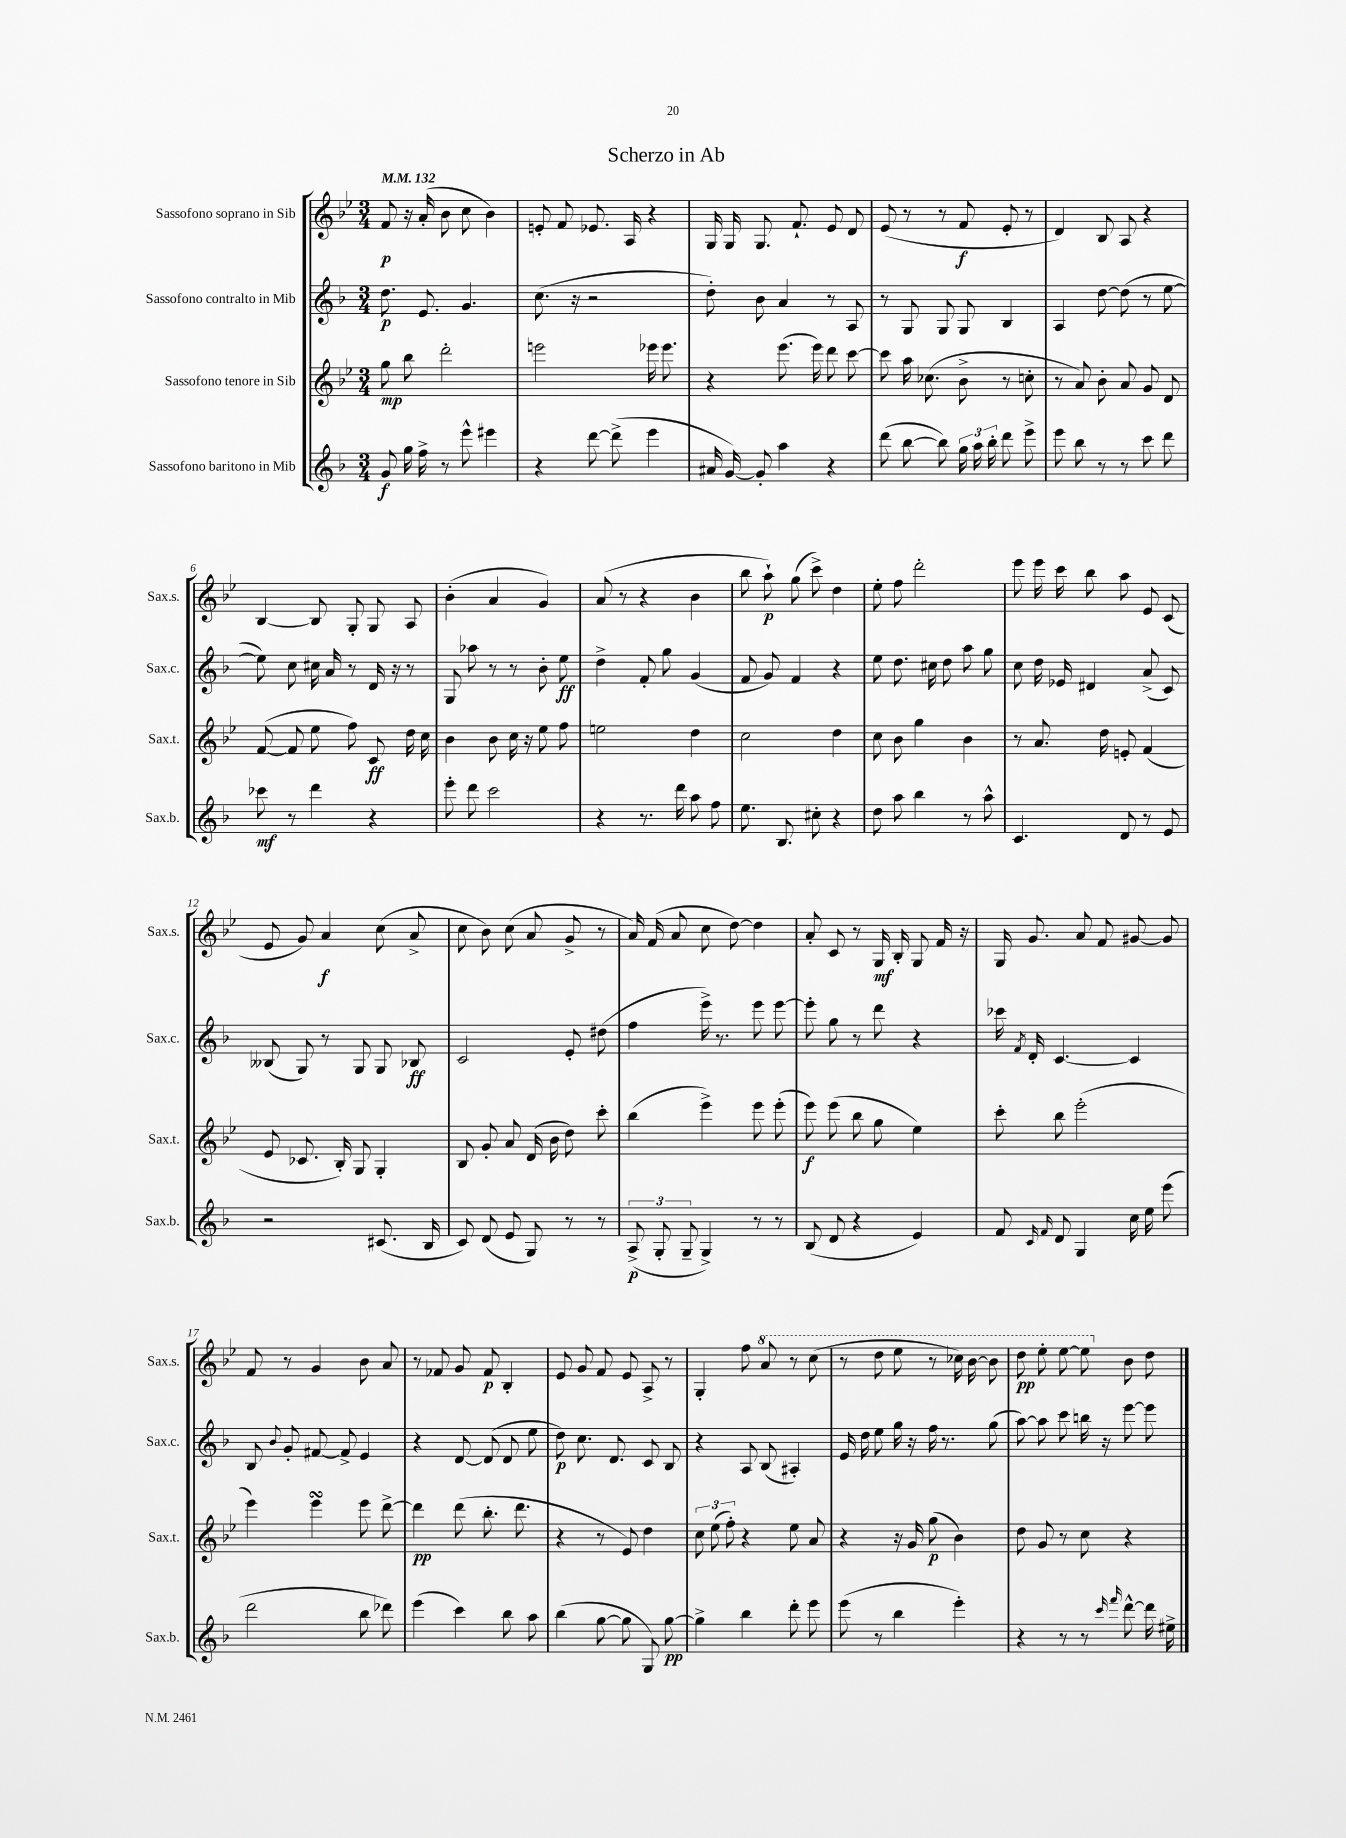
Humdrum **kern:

**kern	**dynam	**kern	**dynam	**kern	**dynam	**kern	**dynam
*part4	*part4	*part3	*part3	*part2	*part2	*part1	*part1
*staff4	*staff4	*staff3	*staff3	*staff2	*staff2	*staff1	*staff1
*I"Sassofono baritono in Mib	*	*I"Sassofono tenore in Sib	*	*I"Sassofono contralto in Mib	*	*I"Sassofono soprano in Sib	*
*I'Sax.b.	*	*I'Sax.t.	*	*I'Sax.c.	*	*I'Sax.s.	*
*clefG2	*	*clefG2	*	*clefG2	*	*clefG2	*
*k[b-]	*	*k[b-e-]	*	*k[b-]	*	*k[b-e-]	*
*M3/4	*	*M3/4	*	*M3/4	*	*M3/4	*
*MM132	*	*MM132	*	*MM132	*	*MM132	*
=1	=1	=1	=1	=1	=1	=1	=1
8g/	f	8gg\	mp	8.dd\	p	8f/	p
16gg\	.	8bb-\	.	.	.	16r	.
16ff^\	.	.	.	8.e/	.	(16a'/	.
8r	.	2ddd'\	.	.	.	8b-\	.
8eee^^\	.	.	.	4.g/	.	8cc\	.
4eee#X\	.	.	.	.	.	4b-\)	.
=2	=2	=2	=2	=2	=2	=2	=2
4r	.	2eeen\	.	(8.cc\	.	8en'/	.
.	.	.	.	.	.	8f/	.
.	.	.	.	16r	.	.	.
[8ddd\	.	.	.	2r	.	8.e-X/	.
(8ddd^\]	.	.	.	.	.	.	.
.	.	.	.	.	.	16A/	.
4eee\	.	16eee-X\	.	.	.	4r	.
.	.	8.eee-\	.	.	.	.	.
=3	=3	=3	=3	=3	=3	=3	=3
16a#X/	.	4r	.	8dd'\)	.	16G/	.
[16g/)	.	.	.	.	.	16G/	.
8g'/]	.	.	.	8b-\	.	8.G/	.
4aa\	.	(8.eee-\	.	4a/	.	.	.
.	.	.	.	.	.	8.f`/	.
.	.	16eee-\)	.	.	.	.	.
4r	.	8ddd\	.	8r	.	8e-/	.
.	.	[8ccc\	.	8A/	.	8d/	.
=4	=4	=4	=4	=4	=4	=4	=4
(8ddd\	.	8ccc\]	.	8r	.	(8e-/	.
[8bb-\	.	16aa\	.	8G/	.	8r	.
.	.	(8.cc-X\	.	.	.	.	.
8bb-\])	.	.	.	8G/	.	8r	.
24gg\	.	8b-^\	.	8G/	.	8f/	f
24aa\	.	.	.	.	.	.	.
24bb-'\	.	.	.	.	.	.	.
8ddd\	.	8r	.	4B-/	.	8e-'/	.
8eee^\	.	8ccn'\	.	.	.	8r	.
=5	=5	=5	=5	=5	=5	=5	=5
8eee\	.	8r	.	4A/	.	4d/)	.
8bb-\	.	8a/)	.	.	.	.	.
8r	.	8b-'\	.	[8dd\	.	8B-/	.
8r	.	8a/	.	(8dd\]	.	8A/	.
8ccc\	.	8g/	.	8r	.	4r	.
8ddd\	.	8d/	.	[8ee\	.	.	.
!!LO:LB:g=z
=6	=6	=6	=6	=6	=6	=6	=6
8ccc-X\	mf	([8f/	.	8ee\])	.	[4B-/	.
8r	.	8f/]	.	8cc\	.	.	.
4ddd\	.	8ee-\	.	16cc#X\	.	8B-/]	.
.	.	.	.	16a/	.	.	.
.	.	8ff\)	.	8r	.	8G'/	.
4r	.	8c/	ff	16d/	.	8G/	.
.	.	.	.	16r	.	.	.
.	.	16dd\	.	8r	.	8A/	.
.	.	16cc\	.	.	.	.	.
=7	=7	=7	=7	=7	=7	=7	=7
8eee'\	.	4b-\	.	8G/	.	(4b-'\	.
8ddd\	.	.	.	8aa-X\	.	.	.
2ccc\	.	8b-\	.	8r	.	4a/	.
.	.	16cc\	.	8r	.	.	.
.	.	16r	.	.	.	.	.
.	.	8ee-\	.	8b-'\	.	4g/)	.
.	.	8ff\	.	8ee\	ff	.	.
=8	=8	=8	=8	=8	=8	=8	=8
4r	.	2een\	.	4dd^\	.	(8a/	.
.	.	.	.	.	.	8r	.
8.r	.	.	.	8f'/	.	4r	.
.	.	.	.	8gg\	.	.	.
16ddd\	.	.	.	.	.	.	.
8aa\	.	4dd\	.	(4g/	.	4b-\	.
8ff\	.	.	.	.	.	.	.
=9	=9	=9	=9	=9	=9	=9	=9
8.ee\	.	2cc\	.	8f/	.	8bb-\	.
.	.	.	.	8g/)	.	8aa`\)	p
8.B-/	.	.	.	.	.	.	.
.	.	.	.	4f/	.	(8gg\	.
8cc#X'\	.	.	.	.	.	8ccc^\)	.
4r	.	4dd\	.	4r	.	4dd\	.
=10	=10	=10	=10	=10	=10	=10	=10
8dd\	.	8cc\	.	8ee\	.	8ee-'\	.
8aa\	.	8b-\	.	8.dd\	.	8ff\	.
4bb-\	.	4gg\	.	.	.	2ddd'\	.
.	.	.	.	16cc#X\	.	.	.
.	.	.	.	8dd\	.	.	.
8r	.	4b-\	.	8aa\	.	.	.
8aa^^\	.	.	.	8gg\	.	.	.
=11	=11	=11	=11	=11	=11	=11	=11
4.c/	.	8r	.	8cc\	.	8eee-\	.
.	.	8.a/	.	16dd\	.	16eee-\	.
.	.	.	.	16e-X/	.	16ccc\	.
.	.	.	.	4d#X/	.	8bb-\	.
.	.	16dd\	.	.	.	.	.
8d/	.	8en'/	.	.	.	8aa\	.
8r	.	(4f/	.	(8a^/	.	8e-/	.
8e/	.	.	.	8c/)	.	(8c/	.
!!LO:LB:g=z
=12	=12	=12	=12	=12	=12	=12	=12
2r	.	8e-/	.	(8B--X/	.	8e-/	.
.	.	8.c-X/	.	8G/)	.	8g/)	.
.	.	.	.	8r	.	4a/	f
.	.	16B-'/)	.	.	.	.	.
.	.	8G/	.	8G/	.	.	.
(8.c#X/	.	4G'/	.	8G/	.	(8cc\	.
.	.	.	.	8B-X/	ff	8a^/	.
16B-/	.	.	.	.	.	.	.
=13	=13	=13	=13	=13	=13	=13	=13
8c/)	.	8B-/	.	2c/	.	8cc\	.
(8d/	.	8g'/	.	.	.	8b-\)	.
8e/	.	8a/	.	.	.	(8cc\	.
8G/)	.	(16d/	.	.	.	8a/	.
.	.	16b-\	.	.	.	.	.
8r	.	8dd\)	.	8e'/	.	8g^/	.
8r	.	8ccc'\	.	(8dd#X\	.	8r	.
=14	=14	=14	=14	=14	=14	=14	=14
(12A^/	p	(4bb-\	.	4ff\	.	16a/)	.
.	.	.	.	.	.	(16f/	.
12G'/	.	.	.	.	.	.	.
.	.	.	.	.	.	8a/	.
12G~/	.	.	.	.	.	.	.
4G^/)	.	4eee-^\)	.	16eee^\)	.	8cc\	.
.	.	.	.	8.r	.	.	.
.	.	.	.	.	.	[8dd\)	.
8r	.	8eee-\	.	8eee\	.	4dd\]	.
8r	.	(8eee-'\	.	[8eee\	.	.	.
=15	=15	=15	=15	=15	=15	=15	=15
(8B-/	.	8eee-\)	f	8eee'\]	.	8a'/	.
8d/	.	(8eee-\	.	8gg\	.	8c/	.
4r	.	8bb-\	.	8r	.	8r	.
.	.	8gg\	.	8ddd\	.	16G/	mf
.	.	.	.	.	.	16B-'/	.
4e/)	.	4ee-\)	.	4r	.	8G/	.
.	.	.	.	.	.	16f/	.
.	.	.	.	.	.	16r	.
=16	=16	=16	=16	=16	=16	=16	=16
8f/	.	8ccc'\	.	16ccc-X\	.	16G/	.
.	.	.	.	8qf/	.	.	.
.	.	.	.	16d'/	.	8.g/	.
16qqc/	.	.	.	.	.	.	.
16qqf/	.	.	.	.	.	.	.
8d/	.	8bb-\	.	[4.c/	.	.	.
4G/	.	(2eee-'\	.	.	.	8a/	.
.	.	.	.	.	.	8f/	.
16cc\	.	.	.	4c/]	.	[8g#X/	.
16ee\	.	.	.	.	.	.	.
(8eee\	.	.	.	.	.	8g#/]	.
!!LO:LB:g=z
=17	=17	=17	=17	=17	=17	=17	=17
2ddd\	.	4eee-\)	.	8B-/	.	8f/	.
.	.	.	.	8qqb-/	.	.	.
.	.	.	.	8g'/	.	8r	.
.	.	4eee-sSSs\	.	[8f#X/	.	4g/	.
.	.	.	.	8f#^/]	.	.	.
8bb-\	.	8eee-\	.	4e/	.	8b-\	.
8ddd-X\)	.	[8ddd^\	.	.	.	8a/	.
=18	=18	=18	=18	=18	=18	=18	=18
(4eee\	.	4ddd\]	pp	4r	.	8r	.
.	.	.	.	.	.	8f-X/	.
4ccc\)	.	(8ddd\	.	[8d/	.	8g/	.
.	.	8.bb-'\	.	(8d/]	.	8f-/	p
8bb-\	.	.	.	8d/	.	4B-'/	.
.	.	8.ddd\	.	.	.	.	.
8aa\	.	.	.	8ee\	.	.	.
=19	=19	=19	=19	=19	=19	=19	=19
(4bb-\	.	4r	.	8dd\)	p	8e-/	.
.	.	.	.	8.cc\	.	8g/	.
[8gg\	.	8r	.	.	.	8f/	.
.	.	.	.	8.d/	.	.	.
8gg\]	.	8e-/)	.	.	.	8e-/	.
8G/)	.	4dd\	.	8c/	.	8A^/	.
[8gg\	pp	.	.	8B-/	.	8r	.
=20	=20	=20	=20	=20	=20	=20	=20
4gg^\]	.	12cc\	.	4r	.	4G'/	.
.	.	(12ee-\	.	.	.	.	.
.	.	12ff'\)	.	.	.	.	.
4bb-\	.	4r	.	8A/	.	8ff\	.
*	*	*	*	*	*	*8va	*
.	.	.	.	(8B-/	.	8aa/	.
8ddd'\	.	8ee-\	.	4A#X'/)	.	8r	.
8eee\	.	8a/	.	.	.	(8ccc\	.
=21	=21	=21	=21	=21	=21	=21	=21
(8eee\	.	4r	.	16e/	.	8r	.
.	.	.	.	16dd\	.	.	.
8r	.	.	.	8ee\	.	8ddd\	.
4bb-\	.	16r	.	16gg\	.	8eee-\	.
.	.	16g/	.	16r	.	.	.
.	.	(8gg\	p	16ff\	.	8r	.
.	.	.	.	8.r	.	.	.
4eee'\)	.	4b-\)	.	.	.	16ccc-X\)	.
.	.	.	.	.	.	[16bb-\	.
.	.	.	.	(8gg\	.	8bb-\]	.
=22	=22	=22	=22	=22	=22	=22	=22
4r	.	8dd\	.	[8aa\)	.	8ddd\	pp
.	.	8g/	.	8aa\]	.	8eee-'\	.
8r	.	8r	.	8ccc\	.	[8eee-\	.
8r	.	8cc\	.	16bbn\	.	8eee-\]	.
.	.	.	.	16r	.	.	.
16qqccc/	.	.	.	.	.	.	.
16qqfff/	.	.	.	.	.	.	.
*	*	*	*	*	*	*X8va	*
[8ddd^^\	.	4r	.	[8eee\	.	8b-\	.
16ddd\]	.	.	.	8eee\]	.	8dd\	.
16ee#X^\	.	.	.	.	.	.	.
==	==	==	==	==	==	==	==
*-	*-	*-	*-	*-	*-	*-	*-
